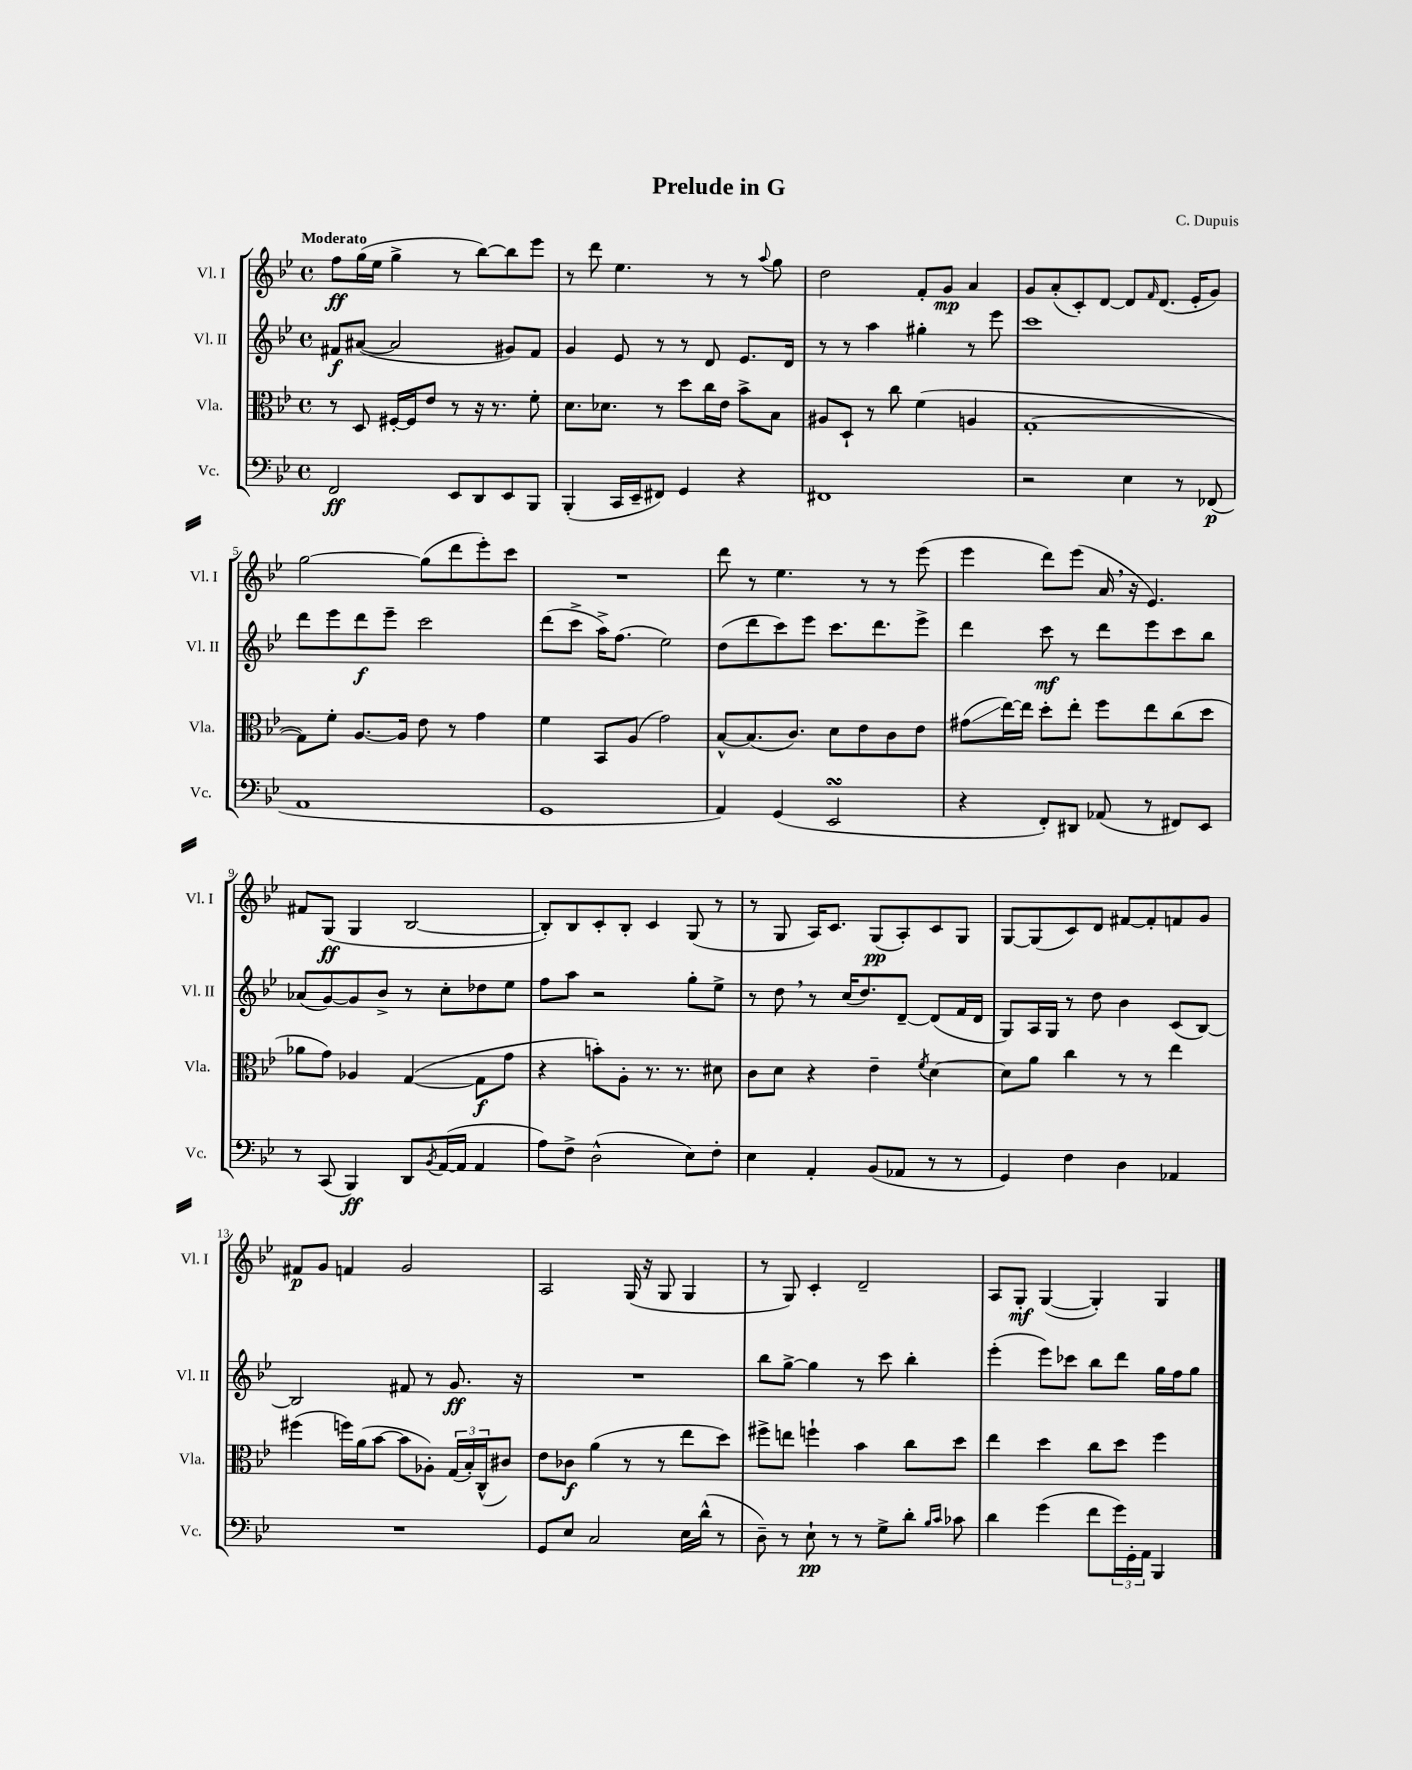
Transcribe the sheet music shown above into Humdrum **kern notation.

**kern	**kern	**kern	**kern
*staff4	*staff3	*staff2	*staff1
*clefF4	*clefC3	*clefG2	*clefG2
*k[b-e-]	*k[b-e-]	*k[b-e-]	*k[b-e-]
*M4/4	*M4/4	*M4/4	*M4/4
*met(c)	*met(c)	*met(c)	*met(c)
2FF	8r	8f#	8ff
.	8D	([8a#	(16gg
.	.	.	16ee-
.	[16F#'	2a#]	4gg^
.	16F#]	.	.
.	8e-	.	.
8EE-	8r	.	8r
8DD	16r	.	[8bb-)
.	8.r	.	.
8EE-	.	8g#)	8bb-]
8BBB-	8f'	8f#	8eee-
=	=	=	=
(4BBB-'	8.d	4g	8r
.	.	.	8ddd
.	8.d-	.	.
16CC	.	8e-	4.ee-
16EE-~	.	.	.
8FF#)	8r	8r	.
4GG	8dd	8r	.
.	16cc	8d	8r
.	16e-	.	.
4r	8b-^	8.e-	8r
.	.	.	8qqaa
.	8B-	.	8gg
.	.	16d	.
=	=	=	=
1FF#	8A#	8r	2dd
.	8D`	8r	.
.	8r	4aa	.
.	8cc	.	.
.	(4f	4gg#'	8f'
.	.	.	8g
.	4A	8r	4a
.	.	8eee-	.
=	=	=	=
2r	[1G'	1ccc	8g
.	.	.	(8a'
.	.	.	8c')
.	.	.	[8d
4E-	.	.	8d]
.	.	.	16qqf
.	.	.	(8.d
8r	.	.	.
.	.	.	16e-'
(8FF-	.	.	8g)
=	=	=	=
1AA	8G])	8ddd	[2gg
.	8f'	8eee-	.
.	[8.A	8ddd	.
.	.	8eee-~	.
.	16A]	.	.
.	8e-	2ccc	(8gg]
.	8r	.	8ddd
.	4g	.	8eee-')
.	.	.	8ccc
=	=	=	=
1GG	4f	(8ddd	1r
.	.	8ccc^	.
.	8BB-	16aa^)	.
.	.	(8.ff	.
.	(8A	.	.
.	2g)	2ee-)	.
=	=	=	=
4AA)	[8B-^^	(8dd	8ddd
.	(8.B-]	8ddd	8r
(4GG	.	8ccc)	4.ee-
.	8.c)	.	.
.	.	8eee-	.
2EE-	8d	8.ccc	.
.	8e-	.	8r
.	.	8.ddd	.
.	8c	.	8r
.	8e-	8eee-^	(8eee-
=	=	=	=
4r	(8g#	4ddd	4eee-
.	[16ee-)	.	.
.	16ee-]	.	.
8FF')	8dd'	8ccc	8ddd)
8DD#	8ee-'	8r	(8eee-
(8AA-	8ff	8ddd	16a
.	.	.	16r
8r	8ee-	8eee-	4.e-)
8FF#)	(8cc	8ccc	.
8EE-	8dd	8bb-	.
=	=	=	=
8r	8a-	(8a-	8f#
(8CC	8g)	[8g)	(8G
4BBB-)	4A-	8g]	4G
.	.	8b-^	.
8DD	([4G	8r	[2B-
8qBB-	.	.	.
([16AA	.	8cc'	.
16AA]	.	.	.
4AA	8G]	8dd-	.
.	8g	8ee-	.
=	=	=	=
8A)	4r	8ff	8B-'])
8F^	.	8aa	8B-
(2D^^	8b')	2r	8c'
.	8A'	.	8B-'
.	8.r	.	4c
.	8.r	.	.
8E-)	.	8gg'	(8G
8F'	8d#	8ee-^	8r
=	=	=	=
4E-	8c	8r	8r
.	8d	8dd	8G
4AA'	4r	8r	16A)
.	.	.	8.c
.	.	(16cc	.
.	.	8.dd)	.
(8BB-	4e-~	.	(8G
8AA-	.	[8d~	8A')
.	8qf	.	.
8r	[4d	(8d]	8c
8r	.	16f	8G
.	.	16d	.
=	=	=	=
4GG)	8d]	8G)	[8G
.	8a	16A	(8G]
.	.	16G	.
4F	4cc	8r	8c)
.	.	8dd	8d
4D	8r	4b-	[8f#
.	8r	.	8f#']
4AA-	4ee-	(8c	8f
.	.	[8B-)	8g
=	=	=	=
1r	(4ff#	2B-]	8f#
.	.	.	8g
.	16ff)	.	4f
.	(16a	.	.
.	[8b-	.	.
.	8b-]	8f#	2g
.	8A-')	8r	.
.	(24G	8.g	.
.	24B-')	.	.
.	(24C^^	.	.
.	8c#)	.	.
.	.	16r	.
=	=	=	=
8GG	8e-	1r	2A
8E-	8c-	.	.
2C	(4a	.	.
.	8r	.	(16G
.	.	.	16r
.	8r	.	8G
16E-	8ee-	.	4G
(16d^^	.	.	.
8r	8dd)	.	.
=	=	=	=
8D~)	8ff#^	8bb-	8r
8r	8ee	[8gg^	8G)
8E-`	4ff`	4gg]	4c'
8r	.	.	.
8r	4b-	8r	2d~
8G^	.	8ccc	.
8d'	8cc	4bb-'	.
16qqB-	.	.	.
16qqc	.	.	.
8c-	8dd	.	.
=	=	=	=
4d	4ee-	(4eee-'	8A
.	.	.	8G'
(4g	4dd	8eee-)	([4G
.	.	8ccc-	.
8f	8cc	8bb-	4G'])
24g)	8dd	8ddd	.
24GG'	.	.	.
24AA	.	.	.
4BBB-	4ff	16gg	4G
.	.	16ff	.
.	.	8gg	.
==	==	==	==
*-	*-	*-	*-
